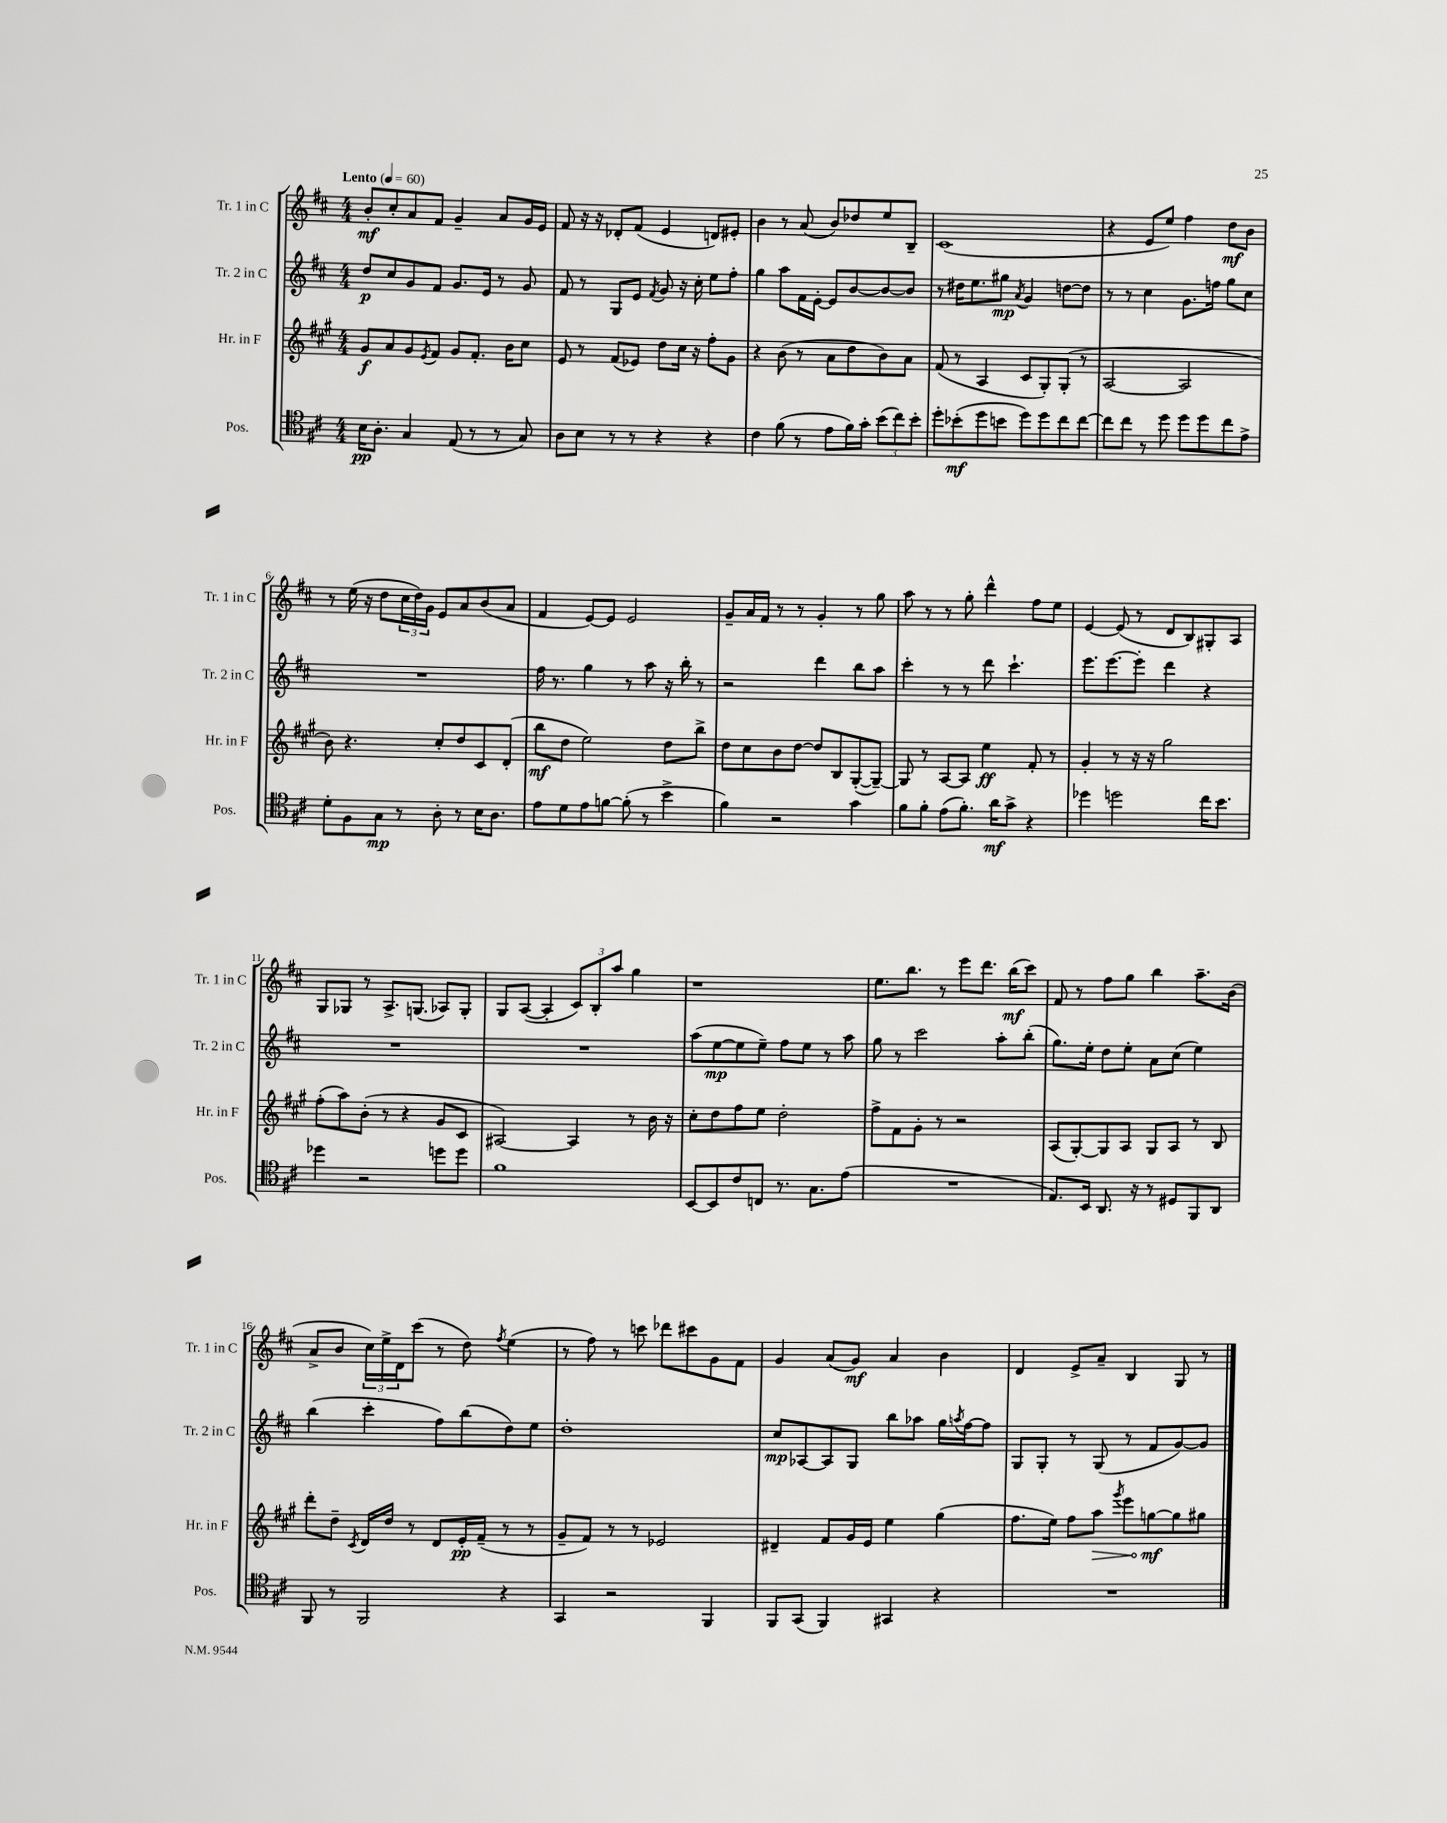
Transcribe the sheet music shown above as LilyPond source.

<<
\new StaffGroup <<
\new Staff = "s0" \with { instrumentName = "Tr. 1 in C" shortInstrumentName = "Tr. 1 in C" } {
    \clef treble \key d \major \numericTimeSignature \time 4/4 \tempo "Lento" 4 = 60
    b'8-.\mf cis''8-. a'8 fis'8 g'4-- a'8 g'16 e'16 |
    fis'8 r16 r16 des'8-. fis'8( e'4 d'8) eis'8-. |
    b'4 r8 a'8( b'8) des''8 e''8 b8-- |
    cis'1( |
    r4 e'8 e''8) fis''4 d''8\mf b'8 |
    r8 e''16( r16 d''8 \tuplet 3/2 { cis''16 d''16) g'16 } e'8 a'8 b'8( a'8 |
    fis'4 e'8~) e'8 e'2 |
    g'8-- a'16 fis'16 r8 r8 g'4-. r8 g''8 |
    a''8 r8 r8 g''8-. d'''4-^ fis''8 e''8 |
    e'4~ e'8( r8 d'8 b8) gis8-. a8 |
    g8 ges8 r8 a8.-> g8.( aes8) g8-. |
    g8 a8~( a4-. \tuplet 3/2 { cis'8) b8-. a''8 } g''4 |
    r1 |
    e''8. b''8. r8 e'''8 d'''8. b''16\mf( cis'''8) |
    fis'8 r8 fis''8 g''8 b''4 a''8.-- b'16( |
    a'8-> b'8 \tuplet 3/2 { cis''16) e''16-> d'16 } cis'''8( r8 d''8) \acciaccatura { fis''8 } e''4( |
    r8 fis''8) r8 c'''8 des'''8 cis'''8 g'8 fis'8 |
    g'4 a'8( g'8\mf) a'4 b'4 |
    d'4 e'8-> a'8-- b4 g8 r8 \bar "|." |
}
\new Staff = "s1" \with { instrumentName = "Tr. 2 in C" shortInstrumentName = "Tr. 2 in C" } {
    \clef treble \key d \major \numericTimeSignature \time 4/4
    d''8\p cis''8 g'8 fis'8 g'8. e'16 r8 g'8 |
    fis'8 r8 g8 e'8 \acciaccatura { fis'8 } g'8 r16 cis''16-. e''8 fis''8-. |
    g''4 a''8 fis'16 e'16~-. e'8 b'8~ b'8~ b'8 |
    r8 dis''16 e''8. gis''8\mp \acciaccatura { a'8 } g'4 d''8~ d''8 |
    r8 r8 cis''4 g'8. f''16 g''8 cis''8 |
    R1 |
    fis''16 r8. g''4 r8 a''8 r16 b''16-. r8 |
    r2 d'''4 b''8 a''8 |
    cis'''4-. r8 r8 d'''8 cis'''4.-! |
    e'''8. e'''8.~ e'''8-. d'''4 r4 |
    R1 |
    R1 |
    a''8( e''8~\mp e''8 e''8--) fis''8 e''8 r8 a''8 |
    g''8 r8 cis'''2 a''8-. b''8-.( |
    g''8.) e''16-. d''8 e''8-. a'8 cis''8( e''4) |
    b''4( cis'''4-. fis''8) b''8( d''8) e''8 |
    d''1-. |
    cis''8\mp aes8~ aes8 g8 b''8 aes''8 g''16 \acciaccatura { a''8 } fis''16~ fis''8 |
    g8 g8-. r8 g8( r8 fis'8 g'8~) g'8 \bar "|." |
}
\new Staff = "s2" \with { instrumentName = "Hr. in F" shortInstrumentName = "Hr. in F" } {
    \clef treble \key a \major \numericTimeSignature \time 4/4
    gis'8\f a'8 gis'8 \acciaccatura { e'8 } fis'8 gis'8 fis'8.-. b'16 cis''8 |
    e'8 r8 fis'8( ees'8) d''8 cis''16 r16 fis''8-. gis'8 |
    r4 b'8( r8 a'8 d''8 b'8) a'8 |
    fis'8( r8 a4 cis'8 gis8-.) gis8-.( r8 |
    a2~ a2 |
    b'8) r4. cis''8-. d''8 cis'8 d'8-.( |
    b''8\mf d''8 e''2) d''8 b''8-> |
    d''8 cis''8 b'8 d''8~ d''8 b8 gis8~-.( gis8~--) |
    gis8 r8 a8~ a8 e''4\ff fis'8-. r8 |
    gis'4-. r8 r16 r16 gis''2 |
    fis''8-.( a''8) b'8-.( r8 r4 gis'8 cis'8 |
    ais2~) ais4 r8 b'16 r16 |
    cis''8-. d''8 fis''8 e''8 d''2-. |
    fis''8-> fis'8 gis'8-. r8 r2 |
    a8( gis8~-.) gis8 a8 gis8 a8 r8 b8 |
    d'''8-. d''8-- \acciaccatura { cis'8 } d'16 d''16 r8 d'8 e'16-.\pp fis'16--( r8 r8 |
    gis'8-- fis'8) r8 r8 ees'2 |
    dis'4-- fis'8 gis'16 e'16 e''4 gis''4( |
    fis''8. e''16) fis''8 \once \override Hairpin.circled-tip = ##t a''8\> \acciaccatura { gis'''8 } e'''8 g''8~\mf\! g''8 gis''8 \bar "|." |
}
\new Staff = "s3" \with { instrumentName = "Pos." shortInstrumentName = "Pos." } {
    \clef tenor \key d \major \numericTimeSignature \time 4/4
    b16\pp a8.-. g4 e8( r8 r8 g8) |
    a8 b8 r8 r8 r4 r4 |
    cis'4 fis'8( r8 e'8 fis'16) g'16-. \tuplet 3/2 { b'8( cis''8) b'8-. } |
    d''8-. bes'8-.\mf( d''8 b'8 d''8) d''8 cis''8 cis''8~ |
    cis''8 cis''8 r8 d''8 d''8 d''8 cis''8 e'8-> |
    d'8-. fis8 g8\mp r8 a8-. r8 b16 a8. |
    e'8 d'8 e'8 f'8~ f'8-.( r8 b'4-> |
    fis'4) r2 g'4 |
    fis'8 fis'8-. e'8( fis'8.-.) a'16\mf g'8-> r4 |
    des''4 d''2 cis''16 b'8. |
    des''4 r2 d''8 d''8 |
    fis'1 |
    b,8~ b,8 cis'8 c8 r8. g8. e'8( |
    R1 |
    e8.) b,16 a,8. r16 r8 dis8 fis,8 a,8 |
    fis,8 r8 fis,2 r4 |
    g,4 r2 fis,4 |
    fis,8 g,8( fis,4) gis,4 r4 |
    R1 \bar "|." |
}
>>
>>
